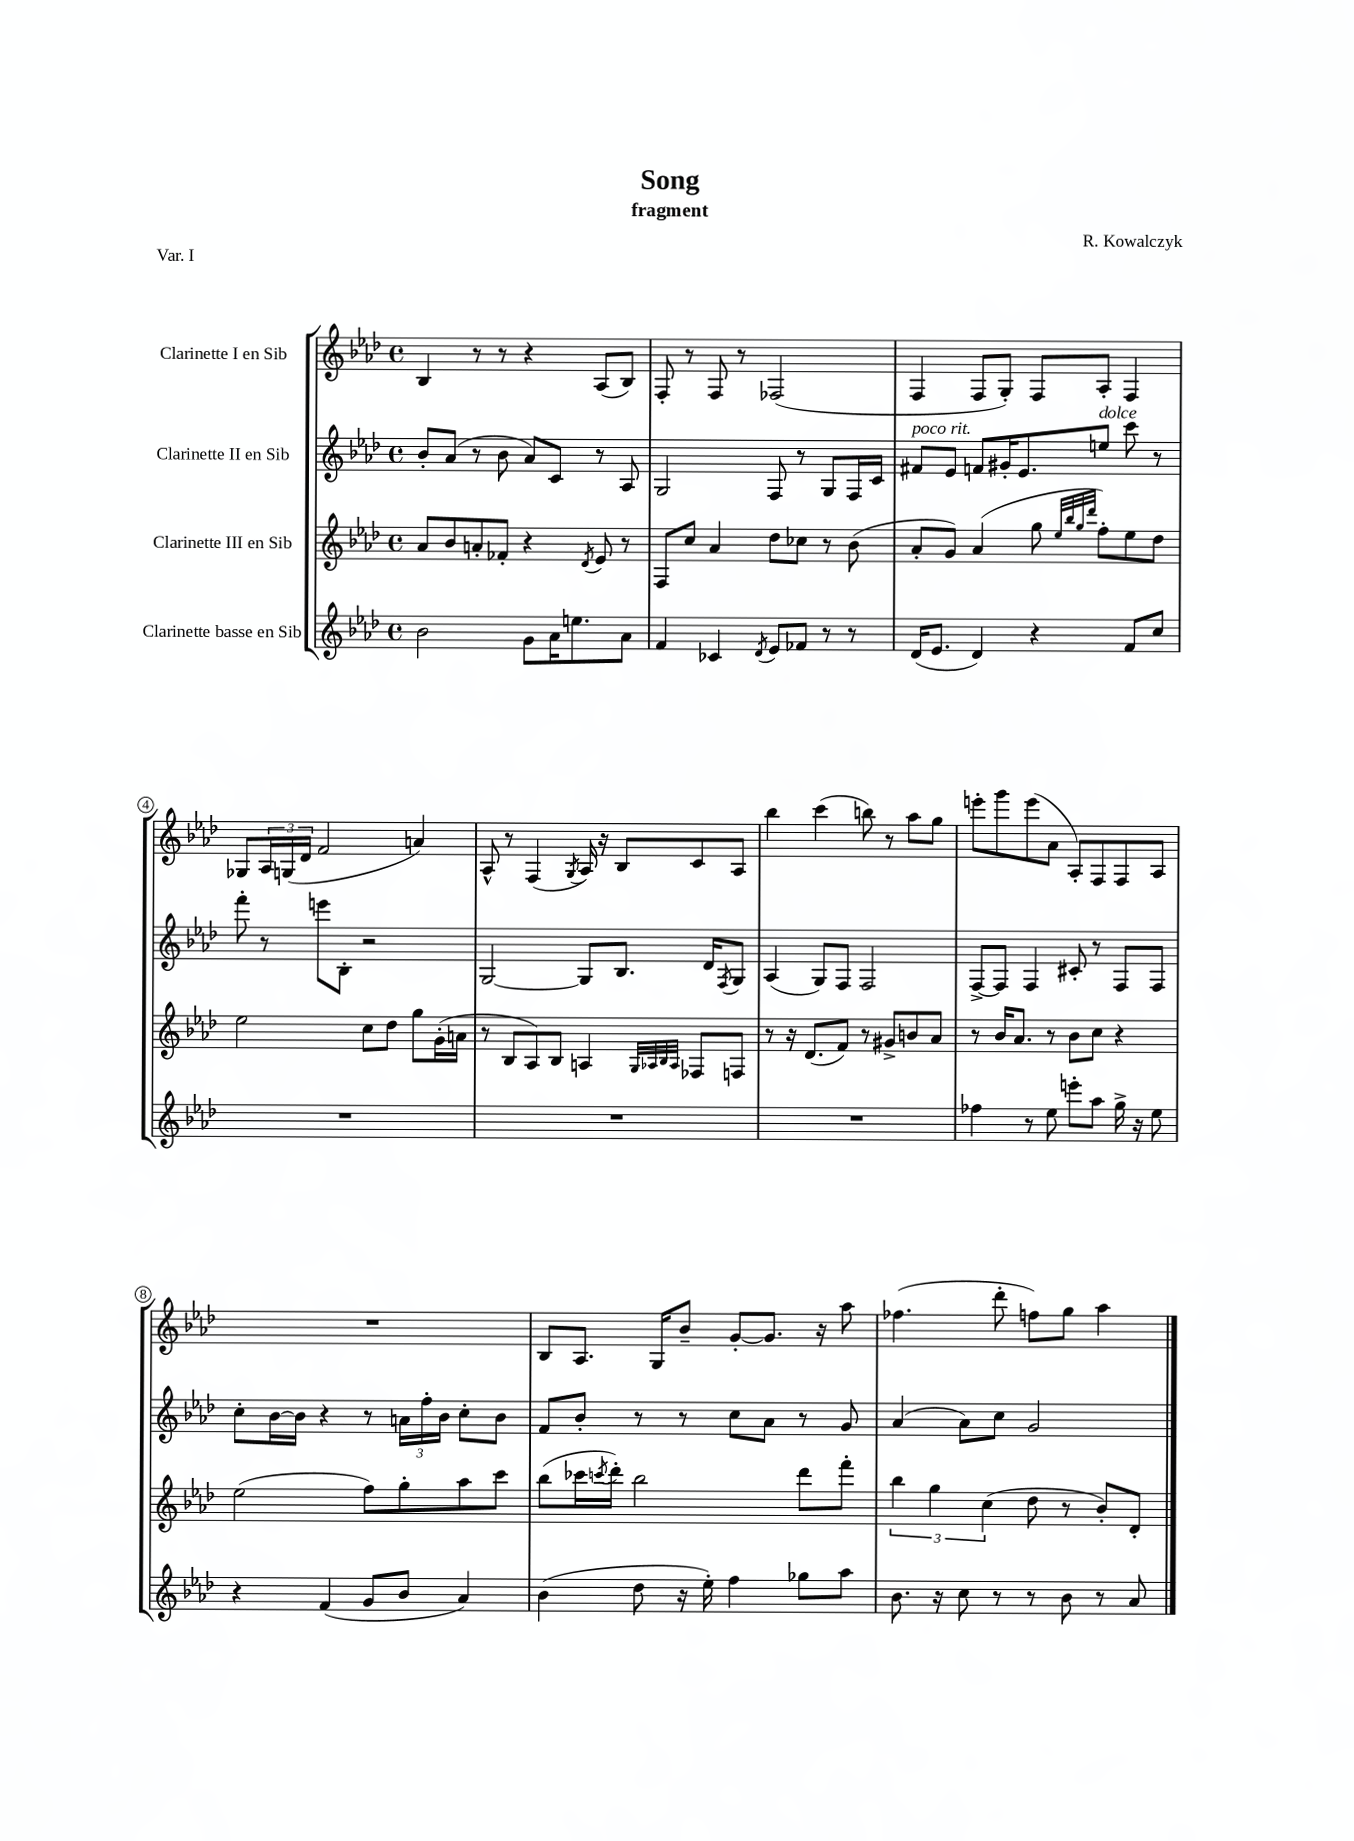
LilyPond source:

\header { title = "Song" composer = "R. Kowalczyk" subtitle = "fragment" piece = "Var. I" }
<<
\new StaffGroup <<
\new Staff = "s0" \with { instrumentName = "Clarinette I en Sib" } {
    \clef treble \key aes \major \defaultTimeSignature \time 4/4
    bes4 r8 r8 r4 aes8( bes8) |
    f8-. r8 f8 r8 fes2( |
    f4 f8 g8-.) f8 aes8-. f4 |
    ges8 \tuplet 3/2 { aes16 g16( des'16 } f'2 a'4) |
    aes8-^ r8 f4( \acciaccatura { g8 } aes16) r16 bes8 c'8 aes8 |
    bes''4 c'''4( b''8) r8 aes''8 g''8 |
    e'''8-. g'''8 e'''8( aes'8 aes8-.) f8 f8 aes8 |
    R1 |
    bes8 aes8. g16 bes'8-- g'8~-. g'8. r16 aes''8 |
    fes''4.( des'''8-. f''8) g''8 aes''4 \bar "|." |
}
\new Staff = "s1" \with { instrumentName = "Clarinette II en Sib" } {
    \clef treble \key aes \major \defaultTimeSignature \time 4/4
    bes'8-. aes'8( r8 bes'8 aes'8) c'8 r8 aes8 |
    g2 f8 r8 g8 f16 c'16 |
    fis'8^\markup { \italic "poco rit." } ees'8 f'8 gis'16-. ees'8. e''8^\markup { \italic "dolce" } c'''8 r8 |
    f'''8-. r8 e'''8 bes8-. r2 |
    g2~ g8 bes8. des'16 \acciaccatura { f8 } g8 |
    aes4( g8) f8 f2 |
    f8~-> f8 f4 cis'8-. r8 f8 f8 |
    c''8-. bes'16~ bes'16 r4 r8 \tuplet 3/2 { a'16 f''16-. bes'16 } c''8-. bes'8 |
    f'8 bes'8-. r8 r8 c''8 aes'8 r8 g'8 |
    aes'4( aes'8) c''8 g'2 \bar "|." |
}
\new Staff = "s2" \with { instrumentName = "Clarinette III en Sib" } {
    \clef treble \key aes \major \defaultTimeSignature \time 4/4
    aes'8 bes'8 a'8-. fes'8-. r4 \acciaccatura { des'8 } ees'8 r8 |
    f8 c''8 aes'4 des''8 ces''8 r8 bes'8( |
    aes'8-. g'8) aes'4( g''8 \grace { ees''32 bes''32 g''32 des'''32 } f''8-.) ees''8 des''8 |
    ees''2 c''8 des''8 g''8 g'16-.( a'16 |
    r8 bes8 aes8) bes8 a4 \grace { g32 aes32 bes32 aes32 } fes8 f8 |
    r8 r16 des'8.( f'8) r8 gis'8-> b'8 aes'8 |
    r8 bes'16 aes'8. r8 bes'8 c''8 r4 |
    ees''2( f''8) g''8-. aes''8 c'''8 |
    bes''8( ces'''16 \acciaccatura { c'''8 } des'''16-.) bes''2 des'''8 f'''8-. |
    \tuplet 3/2 { bes''4 g''4 c''4( } des''8 r8 bes'8-.) des'8-. \bar "|." |
}
\new Staff = "s3" \with { instrumentName = "Clarinette basse en Sib" } {
    \clef treble \key aes \major \defaultTimeSignature \time 4/4
    bes'2 g'8 aes'16 e''8. aes'8 |
    f'4 ces'4 \acciaccatura { des'8 } ees'8 fes'8 r8 r8 |
    des'16( ees'8. des'4) r4 f'8 c''8 |
    R1 |
    R1 |
    R1 |
    fes''4 r8 ees''8 e'''8-. aes''8 g''16-> r16 ees''8 |
    r4 f'4( g'8 bes'8 aes'4) |
    bes'4( des''8 r16 ees''16-.) f''4 ges''8 aes''8 |
    bes'8. r16 c''8 r8 r8 bes'8 r8 aes'8 \bar "|." |
}
>>
>>
\layout { \context { \Score \override BarNumber.stencil = #(make-stencil-circler 0.1 0.3 ly:text-interface::print) } }
